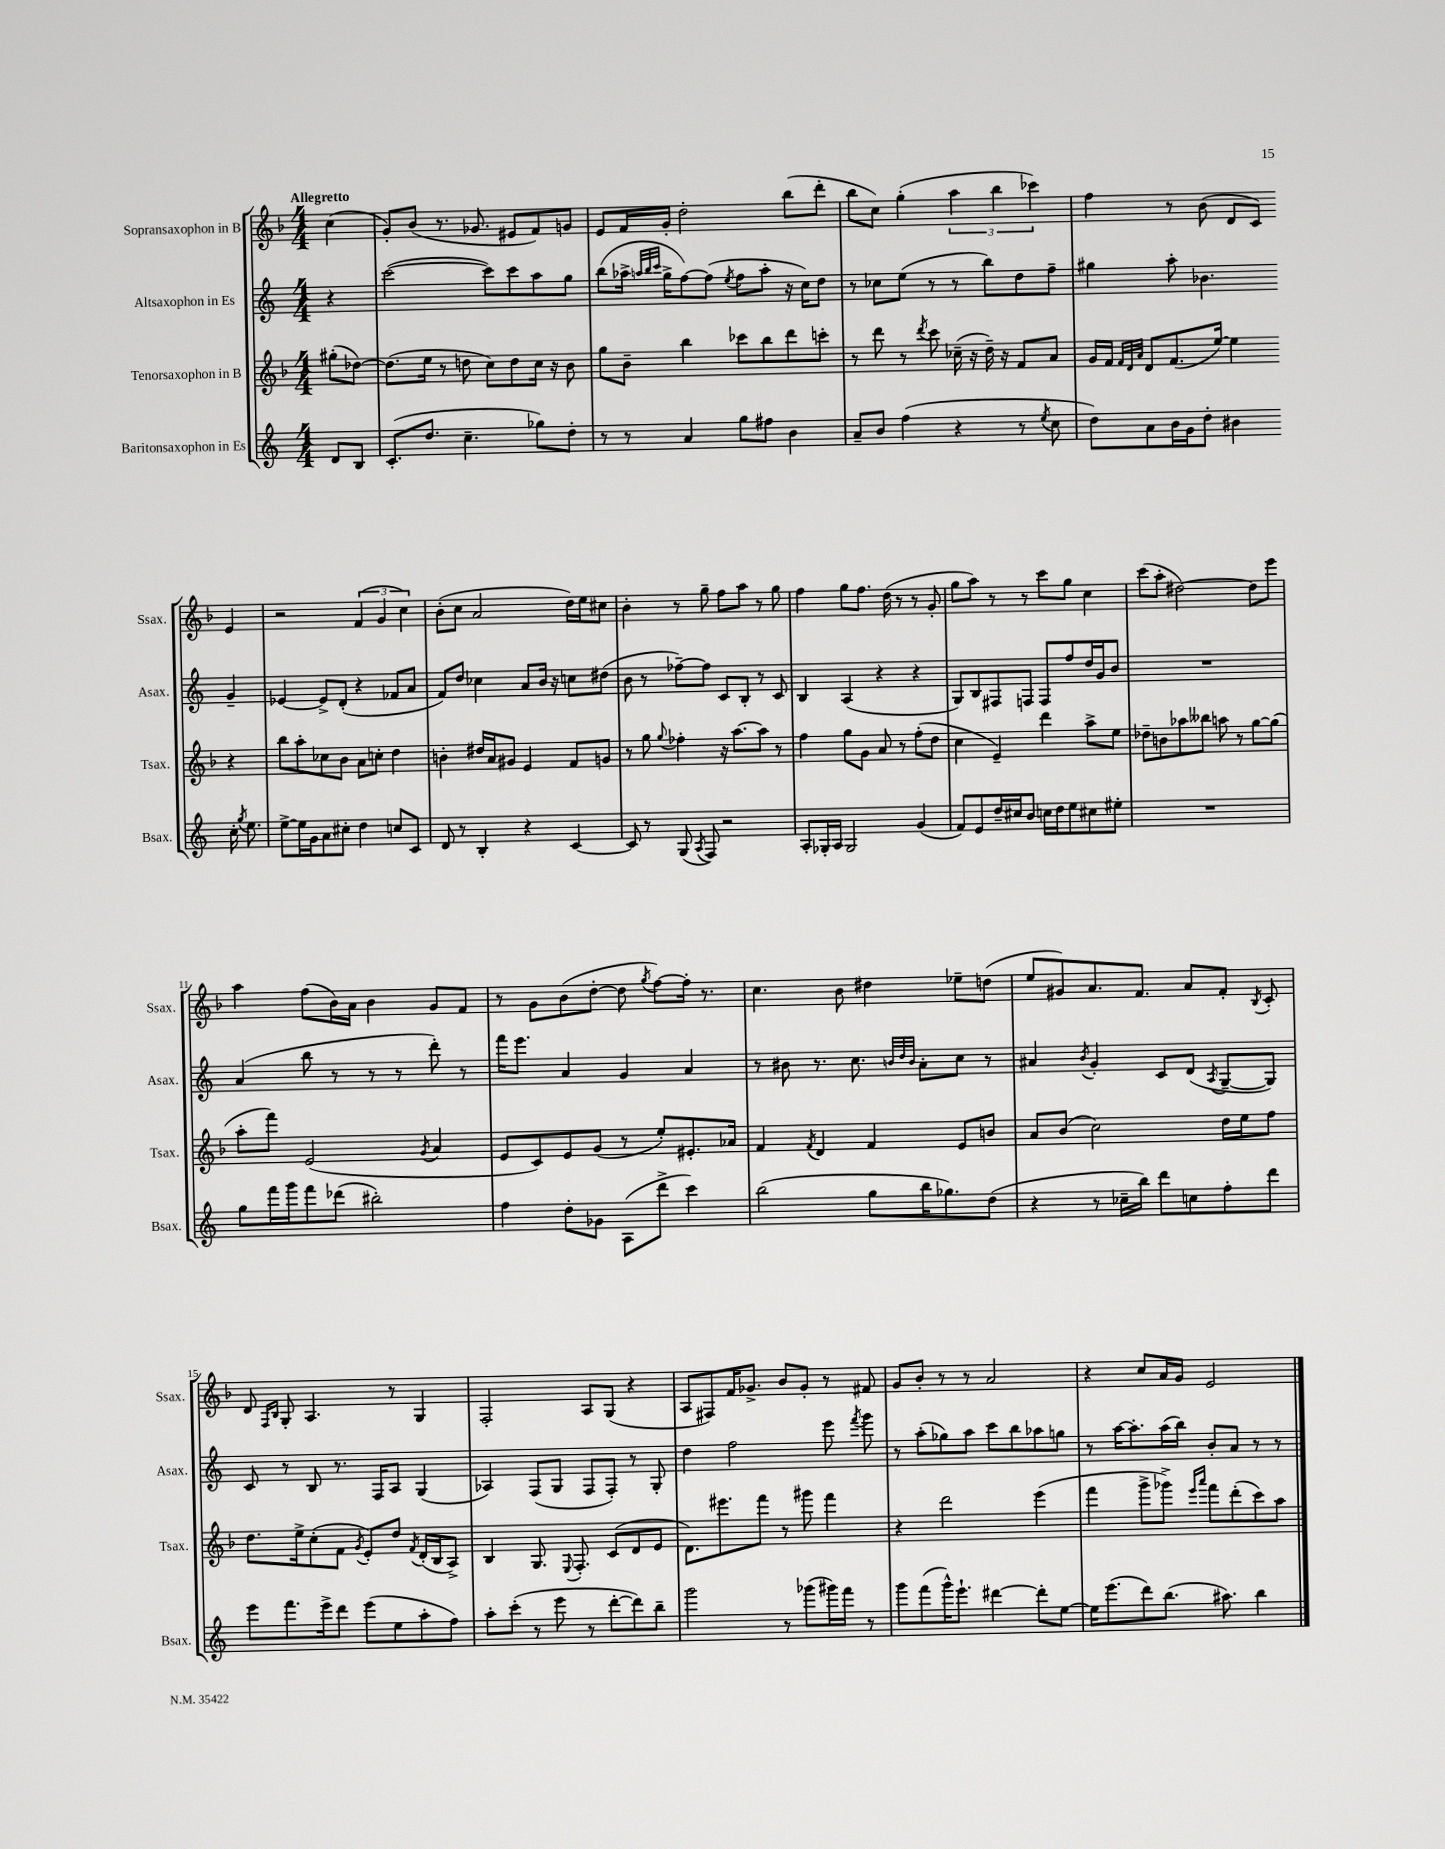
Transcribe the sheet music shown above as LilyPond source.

<<
\new StaffGroup <<
\new Staff = "s0" \with { instrumentName = "Sopransaxophon in B" shortInstrumentName = "Ssax." } {
    \clef treble \key f \major \numericTimeSignature \time 4/4 \partial 4 \tempo "Allegretto"
    \autoBeamOff c''4( |
    g'8[-.) bes'8]( r8. ges'8. eis'8[ f'8) g'8] |
    e'8[ f'16 g'16]-. d''2-. bes''8[( d'''8]-. |
    bes''8[ c''8]) g''4-.( \tuplet 3/2 { a''4 bes''4 ces'''4) } |
    f''4 r8 bes'8( d'8[ c'8]) e'4 |
    r2 \tuplet 3/2 { f'4( g'4 c''4) } |
    bes'8[-.( c''8] a'2 d''16[) e''16 cis''8] |
    bes'4-. r8 g''8-- f''8[ a''8] r8 g''8 |
    f''4 g''8[ f''8.] d''16( r8 r8 g'8-. |
    g''8[ a''8]) r8 r8 c'''8[ g''8] c''4 |
    c'''8[( a''8]-. dis''2~) dis''8[ e'''8] |
    a''4 f''8[( bes'16) a'16] bes'4 g'8[ f'8] |
    r8 g'8[ bes'8( d''8]~-. d''8 \acciaccatura { g''8 } f''8[~) f''16]-. r8. |
    c''4. bes'8 dis''4 ees''8[-- d''8]( |
    e''8[ gis'8) a'8. f'8.] a'8[ f'8]-. \acciaccatura { bes8 } c'8-. |
    d'8 \grace { f16[ bes16] } g8-. a4. r8 g4 |
    f2-. a8[ g8]( r4 |
    a8[ fis8) f'16 ges'8.]-> bes'8[ ges'8]-. r8 fis'8 |
    g'8[ bes'8]-. r8 r8 a'2 |
    r4 c''8[ a'16 g'16] e'2 \bar "|." |
}
\new Staff = "s1" \with { instrumentName = "Altsaxophon in Es" shortInstrumentName = "Asax." } {
    \clef treble \key c \major \numericTimeSignature \time 4/4 \partial 4
    \autoBeamOff r4 |
    c'''2~( c'''8[) c'''8 a''8 g''8] |
    b''8[( aes''16]-> \grace { a''32[ b''32 c'''32] } g''16[-> f''8~) f''8]( \acciaccatura { e''8 } f''8[ a''8]-. r16 c''16[) d''8] |
    r8 ces''8[ e''8]( r8 r8 b''8[) d''8 f''8]-- |
    gis''4 a''8-. bes'4. g'4-- |
    ees'4~ ees'8[-> d'8]-.( r4 fes'8[ a'8] |
    f'8[) d''8] ces''4 a'8[ b'16] r16 c''8[ dis''8]( |
    b'8 r8 fes''8[~--) fes''8] c'8[ b8]-. r8 c'8 |
    b4 a4( r4 r4 |
    g8[) b8 fis8 f8] f8[ f''8 d''16 g'16 b'8] |
    R1 |
    a'4( b''8 r8 r8 r8 d'''8-.) r8 |
    f'''16[ e'''8.] a'4 g'4 a'4 |
    r8 bis'8 r8. c''8. \grace { b'32[ d''32 b'32] } a'8[-. c''8] r8 |
    ais'4 \acciaccatura { b'8 } g'4-. c'8[ d'8]( \acciaccatura { a8 } g8[~-- g8]) |
    c'8 r8 b8 r8. f16[ a8] g4( |
    aes4) f8[( g8] f8[ f8]-.) r8 g8-. |
    d''4 f''2 e'''8 \acciaccatura { f'''8 } g'''8 |
    r8 a''8[-.( ges''8) a''8] c'''8[ b''8 aes''8 g''8] |
    r8 a''16[~ a''8.-. a''16( b''16]) b'8[-. a'8] r8 r8 \bar "|." |
}
\new Staff = "s2" \with { instrumentName = "Tenorsaxophon in B" shortInstrumentName = "Tsax." } {
    \clef treble \key f \major \numericTimeSignature \time 4/4 \partial 4
    \autoBeamOff gis''8[-.( des''8]~) |
    des''8.[( e''16] r8 d''8 c''8[) d''8 c''16] r16 bes'8 |
    g''8[ bes'8]-- bes''4 ces'''8[ bes''8 d'''8 c'''8]-. |
    r8 d'''8 r8 \acciaccatura { d'''8 } c'''8 ces''16--( r16 d''16--) r16 f'8[ a'8] |
    g'16[ f'16] \grace { f'32[ d'32 a'32] } d'8[ f'8.( e''16]~) e''4 r4 |
    bes''8[ a''8-. ces''8 bes'8] a'8[ c''8]-. d''4 |
    b'4-. dis''16[ a'16 gis'8] e'4 f'8[ g'8] |
    r8 g''8 \appoggiatura { g''8 } fes''4-. r16 a''8.[~ a''8] r8 |
    f''4 g''8[ g'8] a'8 r8 f''8[-.( d''8] |
    c''4 e'4--) d'''4 a''8[-> e''8] |
    des''8[-- b'8 aes''8 beses''8] a''8 r8 g''8[~ g''8]( |
    a''8[-. f'''8]) e'2( \acciaccatura { g'8 } a'4 |
    e'8[ c'8) e'8 g'8]( r8 e''8[-.) eis'8.-. aes'16] |
    f'4 \acciaccatura { f'8 } d'4 f'4 e'8[ b'8] |
    a'8[ bes'8]( c''2) d''16[ e''16 f''8] |
    d''8.[ e''16-> c''8-.( f'8] \acciaccatura { g'8 } e'8[-.) d''8] \acciaccatura { f'8 } d'16[-.( bes16 a8]->) |
    bes4 g8. \appoggiatura { e8 } f8.-. c'8[( d'8 e'8] |
    d'8.[) eis'''8. f'''8] r8 gis'''8 f'''4 |
    r4 d'''2 e'''4( |
    f'''4 g'''8[-> ges'''8]->) \grace { e'''16[ a'''16] } f'''8[ d'''8-.( c'''8) a''8] \bar "|." |
}
\new Staff = "s3" \with { instrumentName = "Baritonsaxophon in Es" shortInstrumentName = "Bsax." } {
    \clef treble \key c \major \numericTimeSignature \time 4/4 \partial 4
    \autoBeamOff d'8[ b8] |
    c'8.[-.( d''8.] c''4.-- ges''8[) d''8]-. |
    r8 r8 a'4 g''8[ fis''8] b'4 |
    a'8[-- b'8] f''4( r4 r8 \acciaccatura { e''8 } c''8 |
    d''8[) a'8 b'16 g'16 d''8]-. bis'4 c''16-. \acciaccatura { g''8 } e''8. |
    e''8[~-> e''16 g'16 a'8 cis''8]-. d''4 c''8[ c'8] |
    d'8 r8 b4-. r4 c'4~ |
    c'8 r8 g8( \acciaccatura { a8 } f8) r2 |
    a8[-. ges16-. a16] ges2 g'4( |
    f'8[) e'8 d''16-- cis''16 b'8] c''16[ d''16 e''8 cis''8 eis''8]-. |
    R1 |
    g''8[ f'''16 g'''16 f'''8 des'''8]( bis''2-.) |
    f''4 d''8[-. ges'8] a8[( d'''8]-> c'''4) |
    b''2( g''8[ b''16 ges''8.) d''8]( |
    r4 r8 ces''16[-- b''16]) d'''8[ c''8 f''8-. d'''8] |
    e'''8[ f'''8. e'''16-> d'''8] e'''8[( e''8 a''8-. f''8]) |
    a''8[-. c'''8]-.( r8 e'''8 r8 d'''8[~-. d'''8) b''8]-- |
    g'''2 r8 ges'''8[( gis'''16) f'''16] r8 |
    g'''8[ f'''8( g'''16-^) e'''8.]-! dis'''4~ dis'''8[-. e''8]~ |
    e''16[ e'''8.( d'''8) b''8.]( ais''8.) b''4 \bar "|." |
}
>>
>>
